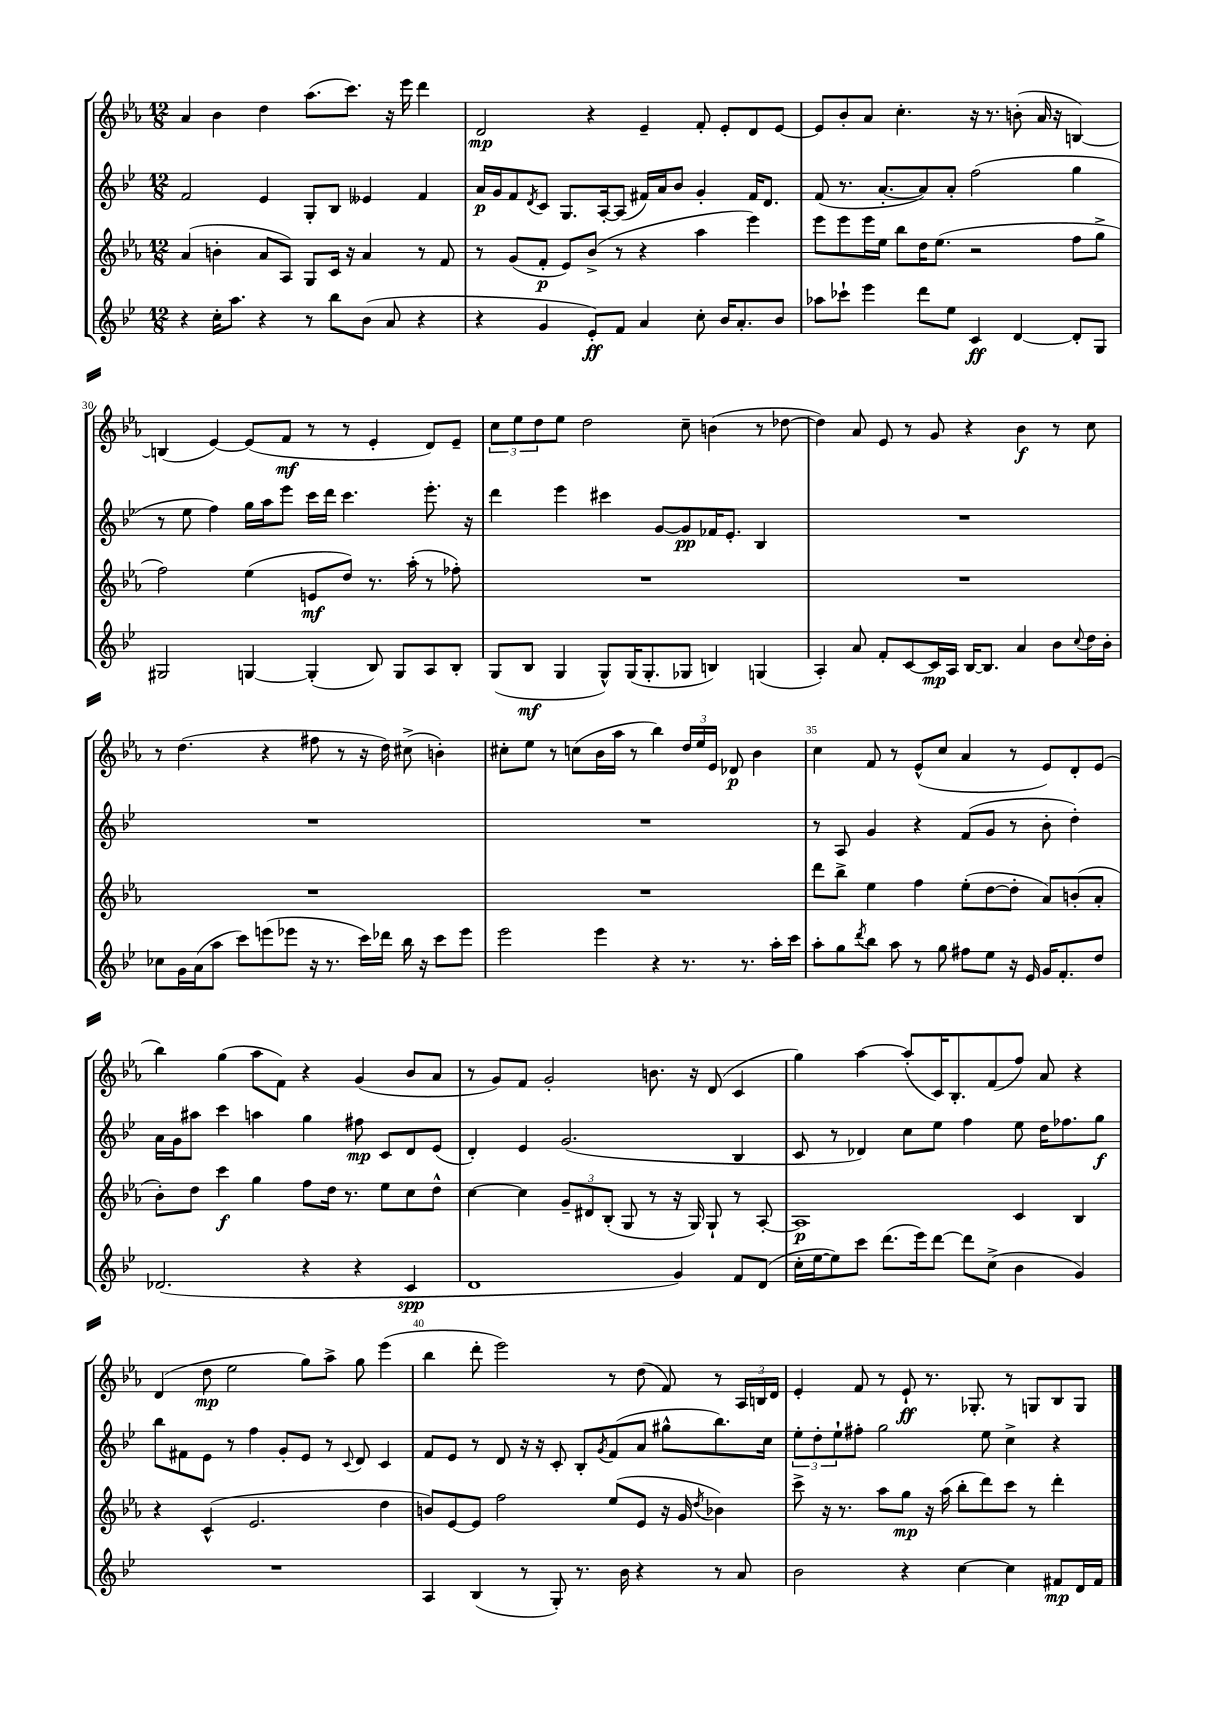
<<
\new StaffGroup <<
\new Staff = "s0" {
    \clef treble \key ees \major \numericTimeSignature \time 12/8
    aes'4 bes'4 d''4 aes''8.( c'''8.) r16 ees'''16 d'''4 |
    d'2\mp r4 ees'4-- f'8-. ees'8-. d'8 ees'8~ |
    ees'8 bes'8-. aes'8 c''4.-. r16 r8. b'8-.( aes'16 r16 b4~) |
    b4( ees'4~) ees'8( f'8\mf r8 r8 ees'4-. d'8) ees'8-- |
    \tuplet 3/2 { c''8 ees''8 d''8 } ees''8 d''2 c''8-- b'4( r8 des''8~ |
    des''4) aes'8 ees'8 r8 g'8 r4 bes'4\f r8 c''8 |
    r8 d''4.( r4 fis''8 r8 r16 d''16) cis''8->( b'4-.) |
    cis''8-. ees''8 r8 c''8( bes'16 aes''16 r8 bes''4) \tuplet 3/2 { d''16 ees''16 ees'16 } des'8\p bes'4 |
    c''4 f'8 r8 ees'8-^( c''8 aes'4 r8 ees'8) d'8-. ees'8( |
    bes''4) g''4( aes''8 f'8) r4 g'4( bes'8 aes'8 |
    r8 g'8) f'8 g'2-. b'8. r16 d'8( c'4 |
    g''4) aes''4~ aes''8-.( c'16) bes8.-. f'8( f''8) aes'8 r4 |
    d'4( d''8\mp ees''2 g''8) aes''8-> g''8 ees'''4( |
    bes''4 d'''8-. ees'''2) r8 d''8( f'8) r8 \tuplet 3/2 { aes16 b16 d'16 } |
    ees'4-. f'8 r8 ees'8-!\ff r8. ges8.-. r8 g8 bes8 g8 \bar "|." |
}
\new Staff = "s1" {
    \clef treble \key bes \major \numericTimeSignature \time 12/8
    f'2 ees'4 g8-. bes8 eeses'4 f'4 |
    a'16\p g'16 f'8 \acciaccatura { d'8 } c'8 g8. a16~-. a8( fis'16) a'16 bes'8 g'4-. fis'16 d'8. |
    f'8( r8. a'8.~-. a'8) a'8-. f''2( g''4 |
    r8 ees''8 f''4) g''16 a''16 ees'''8 c'''16 d'''16 c'''4. ees'''8.-. r16 |
    d'''4 ees'''4 cis'''4 g'8~ g'8\pp fes'16 ees'8.-. bes4 |
    R1. |
    R1. |
    R1. |
    r8 a8 g'4 r4 f'8( g'8 r8 bes'8-. d''4-.) |
    a'16 g'16 ais''8 c'''4 a''4 g''4 fis''8\mp c'8 d'8 ees'8( |
    d'4-.) ees'4 g'2.( bes4 |
    c'8 r8 des'4) c''8 ees''8 f''4 ees''8 d''16 fes''8. g''8\f |
    bes''8 fis'8 ees'8 r8 f''4 g'8-. ees'8 r8 \appoggiatura { c'8 } d'8 c'4 |
    f'8 ees'8 r8 d'8 r16 r16 c'8-. bes8-. \acciaccatura { g'8 } f'8( a'8 gis''8-^ bes''8.) c''16 |
    \tuplet 3/2 { ees''8-. d''8-. ees''8-! } fis''8-. g''2 ees''8 c''4-> r4 \bar "|." |
}
\new Staff = "s2" {
    \clef treble \key ees \major \numericTimeSignature \time 12/8
    aes'4( b'4-. aes'8 aes8) g8 c'16 r16 aes'4 r8 f'8 |
    r8 g'8( f'8-.\p ees'8) bes'8->( r8 r4 aes''4 ees'''4) |
    ees'''8 ees'''8 ees'''16 ees''16 bes''8 d''16 ees''8.( r2 f''8 g''8-> |
    f''2) ees''4( e'8\mf d''8) r8. aes''16-.( r8 fes''8-.) |
    R1. |
    R1. |
    R1. |
    R1. |
    d'''8 bes''8-> ees''4 f''4 ees''8-.( d''8~ d''8-. aes'8) b'8-.( aes'8-. |
    bes'8-.) d''8 c'''4\f g''4 f''8 d''16 r8. ees''8 c''8 d''8-^ |
    c''4~ c''4 \tuplet 3/2 { g'8-- dis'8 bes8-.( } g8 r8 r16 g16) g8-! r8 aes8~-. |
    aes1\p c'4 bes4 |
    r4 c'4-^( ees'2. d''4 |
    b'8) ees'8~ ees'8 f''2 ees''8( ees'8 r16 g'16 \acciaccatura { d''8 } bes'4) |
    c'''8-> r16 r8. aes''8 g''8\mp r16 aes''16( bes''8-. d'''8) c'''8 r8 d'''4-. \bar "|." |
}
\new Staff = "s3" {
    \clef treble \key bes \major \numericTimeSignature \time 12/8
    r4 c''16-. a''8. r4 r8 bes''8 bes'8( a'8 r4 |
    r4 g'4 ees'8-.\ff) f'8 a'4 c''8-. bes'16 a'8.-. bes'8 |
    aes''8 ces'''8-! ees'''4 d'''8 ees''8 c'4\ff d'4~ d'8-. g8 |
    gis2 g4~ g4-.( bes8) g8 a8 bes8-. |
    g8( bes8\mf g4 g8-^) g16( g8.-. ges8 b4) g4( |
    a4-.) a'8 f'8-. c'8~ c'16\mp a16 bes16~ bes8. a'4 bes'8 \appoggiatura { c''8 } d''16 bes'16-. |
    ces''8 g'16 a'16( a''8 c'''8) e'''8( ees'''8 r16 r8. c'''16) des'''16 bes''16 r16 c'''8 ees'''8 |
    ees'''2 ees'''4 r4 r8. r8. a''16-. c'''16 |
    a''8-. g''8 \acciaccatura { d'''8 } bes''8 a''8 r8 g''8 fis''8 ees''8 r16 ees'16 g'16 f'8.-. d''8 |
    des'2.( r4 r4 c'4\spp |
    d'1 g'4) f'8 d'8( |
    c''16-. ees''16~ ees''8) c'''8 d'''8.( ees'''16) d'''8~ d'''8 c''8->( bes'4 g'4) |
    R1. |
    a4 bes4( r8 g8-.) r8. bes'16 r4 r8 a'8 |
    bes'2 r4 c''4~ c''4 fis'8\mp d'16 fis'16 \bar "|." |
}
>>
>>
\layout { \context { \Score currentBarNumber = #27 \override BarNumber.break-visibility = ##(#f #t #t) barNumberVisibility = #(every-nth-bar-number-visible 5) } }
